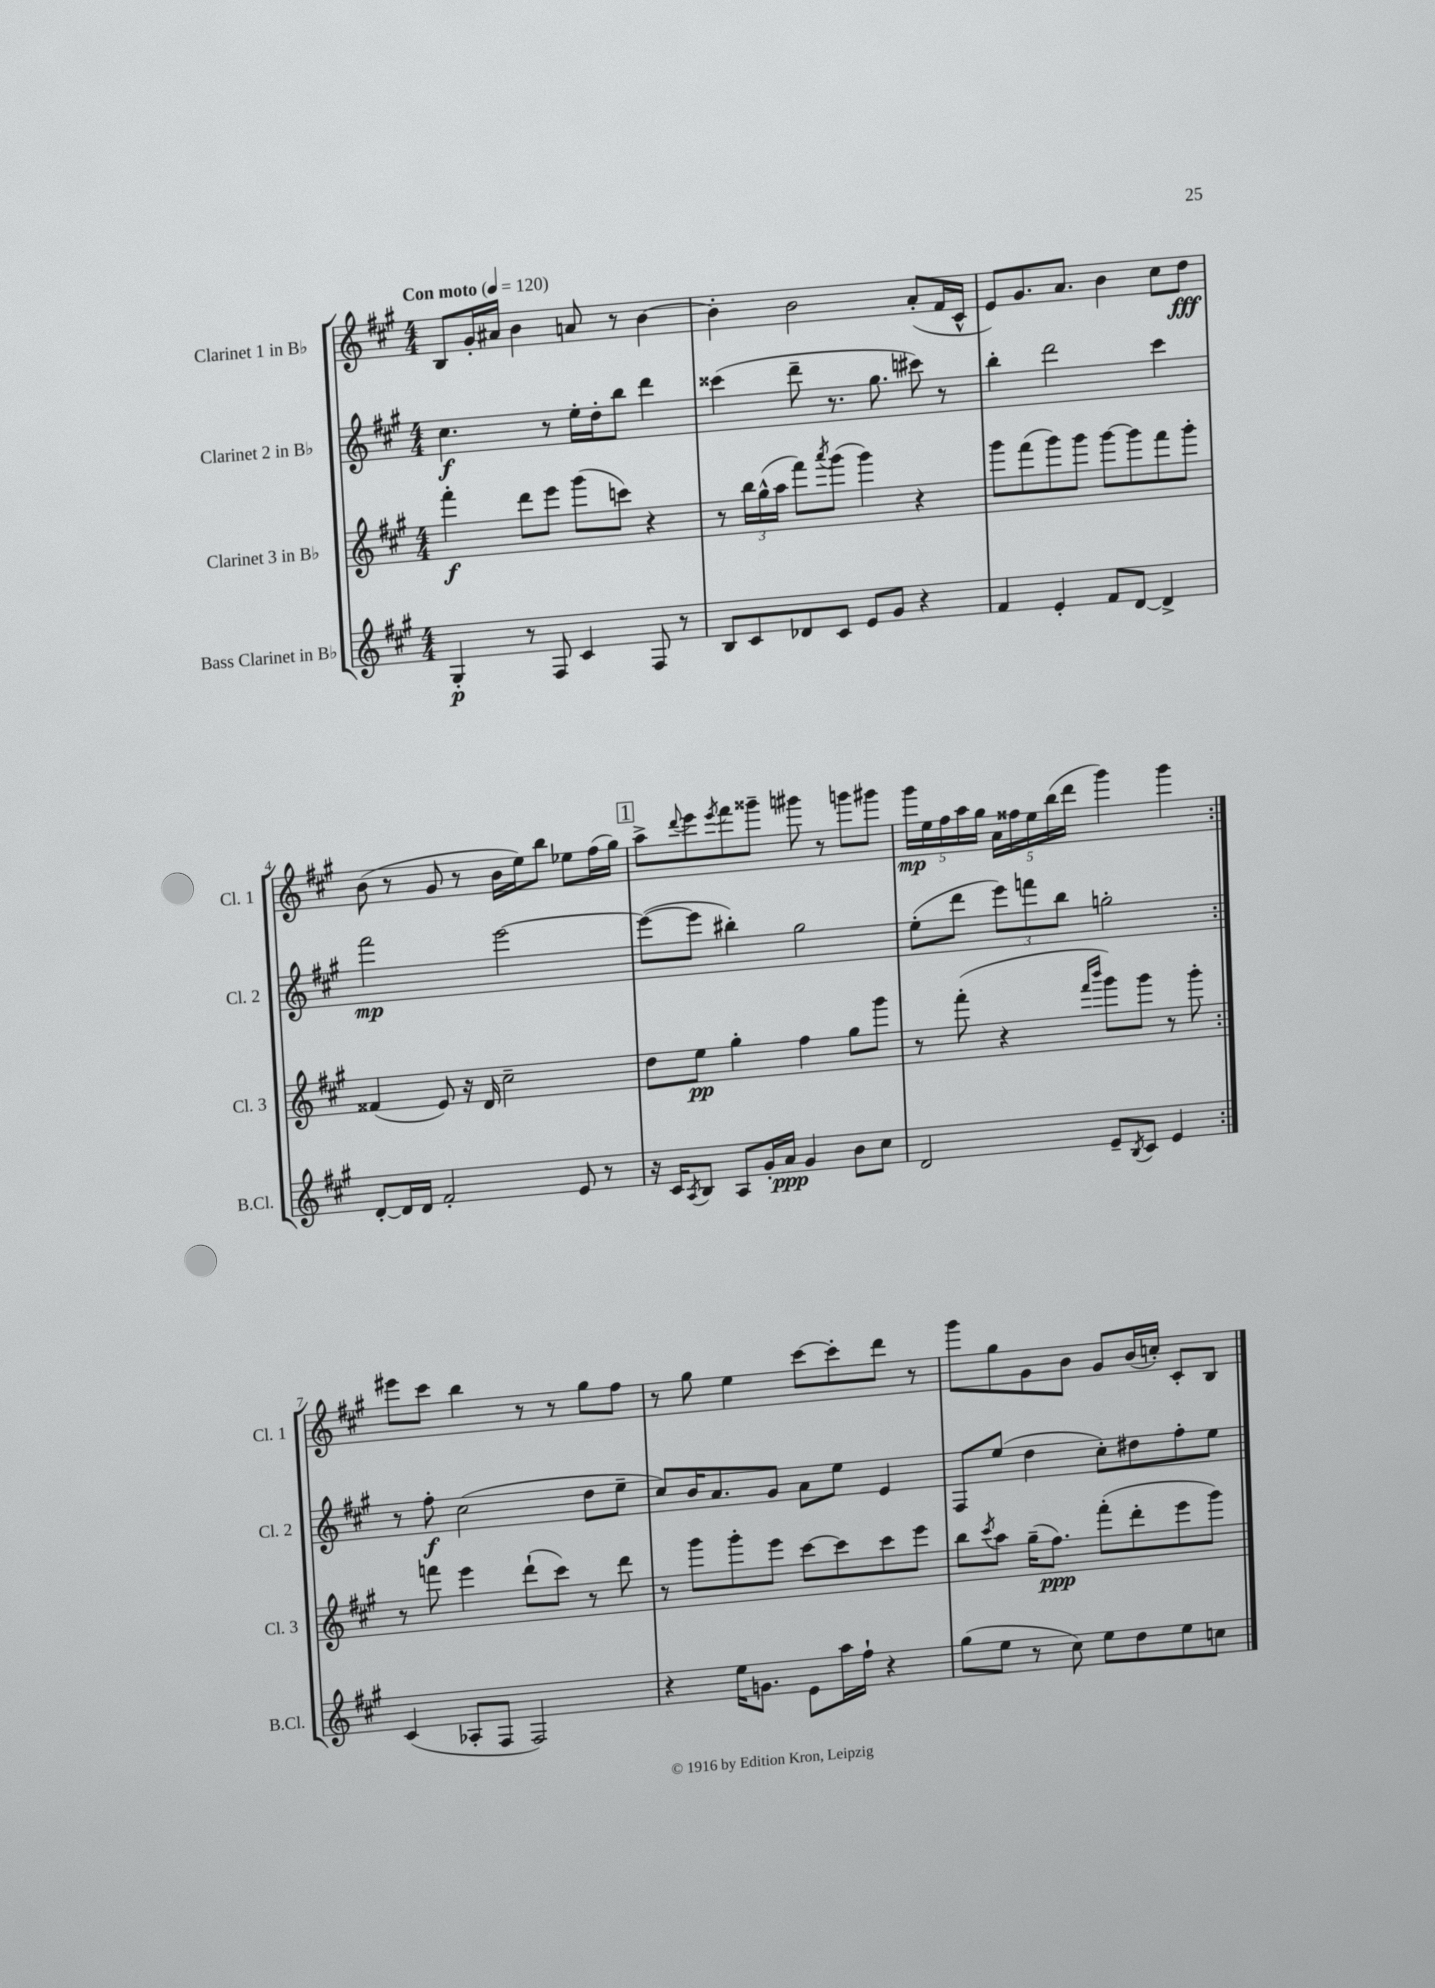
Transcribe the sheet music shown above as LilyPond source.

<<
\new StaffGroup <<
\new Staff = "s0" \with { instrumentName = "Clarinet 1 in Bb" shortInstrumentName = "Cl. 1" } {
    \clef treble \key a \major \numericTimeSignature \time 4/4 \tempo "Con moto" 4 = 120
    \repeat volta 2 { b8 gis'16-. ais'16 b'4 a'8 r8 b'4~ |
    b'4-. b'2 a'8-.( fis'16 cis'16-^ |
    e'8) gis'8. a'8. b'4 cis''8 d''8\fff |
    b'8( r8 gis'8 r8 b'16 e''16) b''8 ees''8 fis''16( gis''16) |
    \mark \markup { \box "1" } a''8-> \appoggiatura { d'''8 } e'''8 \acciaccatura { e'''8 } fis'''8 gisis'''8-- gis'''8 r8 g'''8 gis'''8 |
    \tuplet 5/4 { gis'''16\mp e''16 fis''16 a''16 gis''16 } \tuplet 5/4 { a'16 fisis''16 e''16 b''16( d'''16 } gis'''4) gis'''4 | }
    eis'''8 cis'''8 b''4 r8 r8 gis''8 fis''8 |
    r8 gis''8 e''4 cis'''8~ cis'''8-. d'''8 r8 |
    gis'''8 gis''8 gis'8 b'8 gis'8 b'16( c''16-.) cis'8-. b8 \bar "|." |
}
\new Staff = "s1" \with { instrumentName = "Clarinet 2 in Bb" shortInstrumentName = "Cl. 2" } {
    \clef treble \key a \major \numericTimeSignature \time 4/4
    \repeat volta 2 { cis''4.\f r8 e''16-. d''16-. b''8 d'''4 |
    cisis'''4( d'''8-- r8. gis''8. cis'''8) r8 |
    b''4-. d'''2 cis'''4 |
    fis'''2\mp e'''2~ |
    \mark \markup { \box "1" } e'''8~( e'''8 bis''4-.) gis''2 |
    e''8-.( d'''8 \tuplet 3/2 { e'''8) f'''8 b''8 } g''2-. | }
    r8 fis''8-.\f cis''2( d''8 e''8-- |
    cis''8) b'16 a'8. gis'8 a'8 e''8 e'4 |
    fis8 e''8( d''4 cis''8-.) dis''8 fis''8-. e''8 \bar "|." |
}
\new Staff = "s2" \with { instrumentName = "Clarinet 3 in Bb" shortInstrumentName = "Cl. 3" } {
    \clef treble \key a \major \numericTimeSignature \time 4/4
    \repeat volta 2 { fis'''4-.\f d'''8 e'''8 gis'''8( c'''8) r4 |
    r8 \tuplet 3/2 { b''16 gis''16-^( a''16 } fis'''8) \acciaccatura { a'''8 } gis'''8( gis'''4) r4 |
    gis'''8 fis'''8( gis'''8) gis'''8 gis'''8~ gis'''8 fis'''8 gis'''8-. |
    fisis'4( e'8) r16 d'16 cis''2-- |
    \mark \markup { \box "1" } d''8 e''8\pp gis''4-. fis''4 gis''8 gis'''8 |
    r8 fis'''8-.( r4 \grace { fis'''16 b'''16 } gis'''8) gis'''8 r8 gis'''8-. | }
    r8 f'''8 e'''4 d'''8-!( cis'''8) r8 d'''8 |
    r8 gis'''8 gis'''8-. e'''8 cis'''8~ cis'''8 cis'''8 e'''8 |
    b''8 \acciaccatura { cis'''8 } a''8 gis''16--( fis''8.\ppp) fis'''8-.( d'''8-. e'''8 gis'''8) \bar "|." |
}
\new Staff = "s3" \with { instrumentName = "Bass Clarinet in Bb" shortInstrumentName = "B.Cl." } {
    \clef treble \key a \major \numericTimeSignature \time 4/4
    \repeat volta 2 { gis4-.\p r8 fis8 cis'4 fis8 r8 |
    b8 cis'8 des'8 cis'8 e'8 gis'8 r4 |
    fis'4 e'4-. fis'8 d'8~ d'4-> |
    d'8~-. d'16 d'16 fis'2-. e'8 r8 |
    \mark \markup { \box "1" } r16 cis'16 \acciaccatura { a8 } b8 a8 gis'16-. a'16\ppp gis'4 b'8 cis''8 |
    d'2 e'8-- \acciaccatura { b8 } cis'8 e'4 | }
    cis'4( aes8-. fis8 fis2) |
    r4 e''16 g'8. e'8 a''16 fis''16-! r4 |
    gis''8( e''8 r8 cis''8) e''8 d''8 e''8 c''8 \bar "|." |
}
>>
>>
